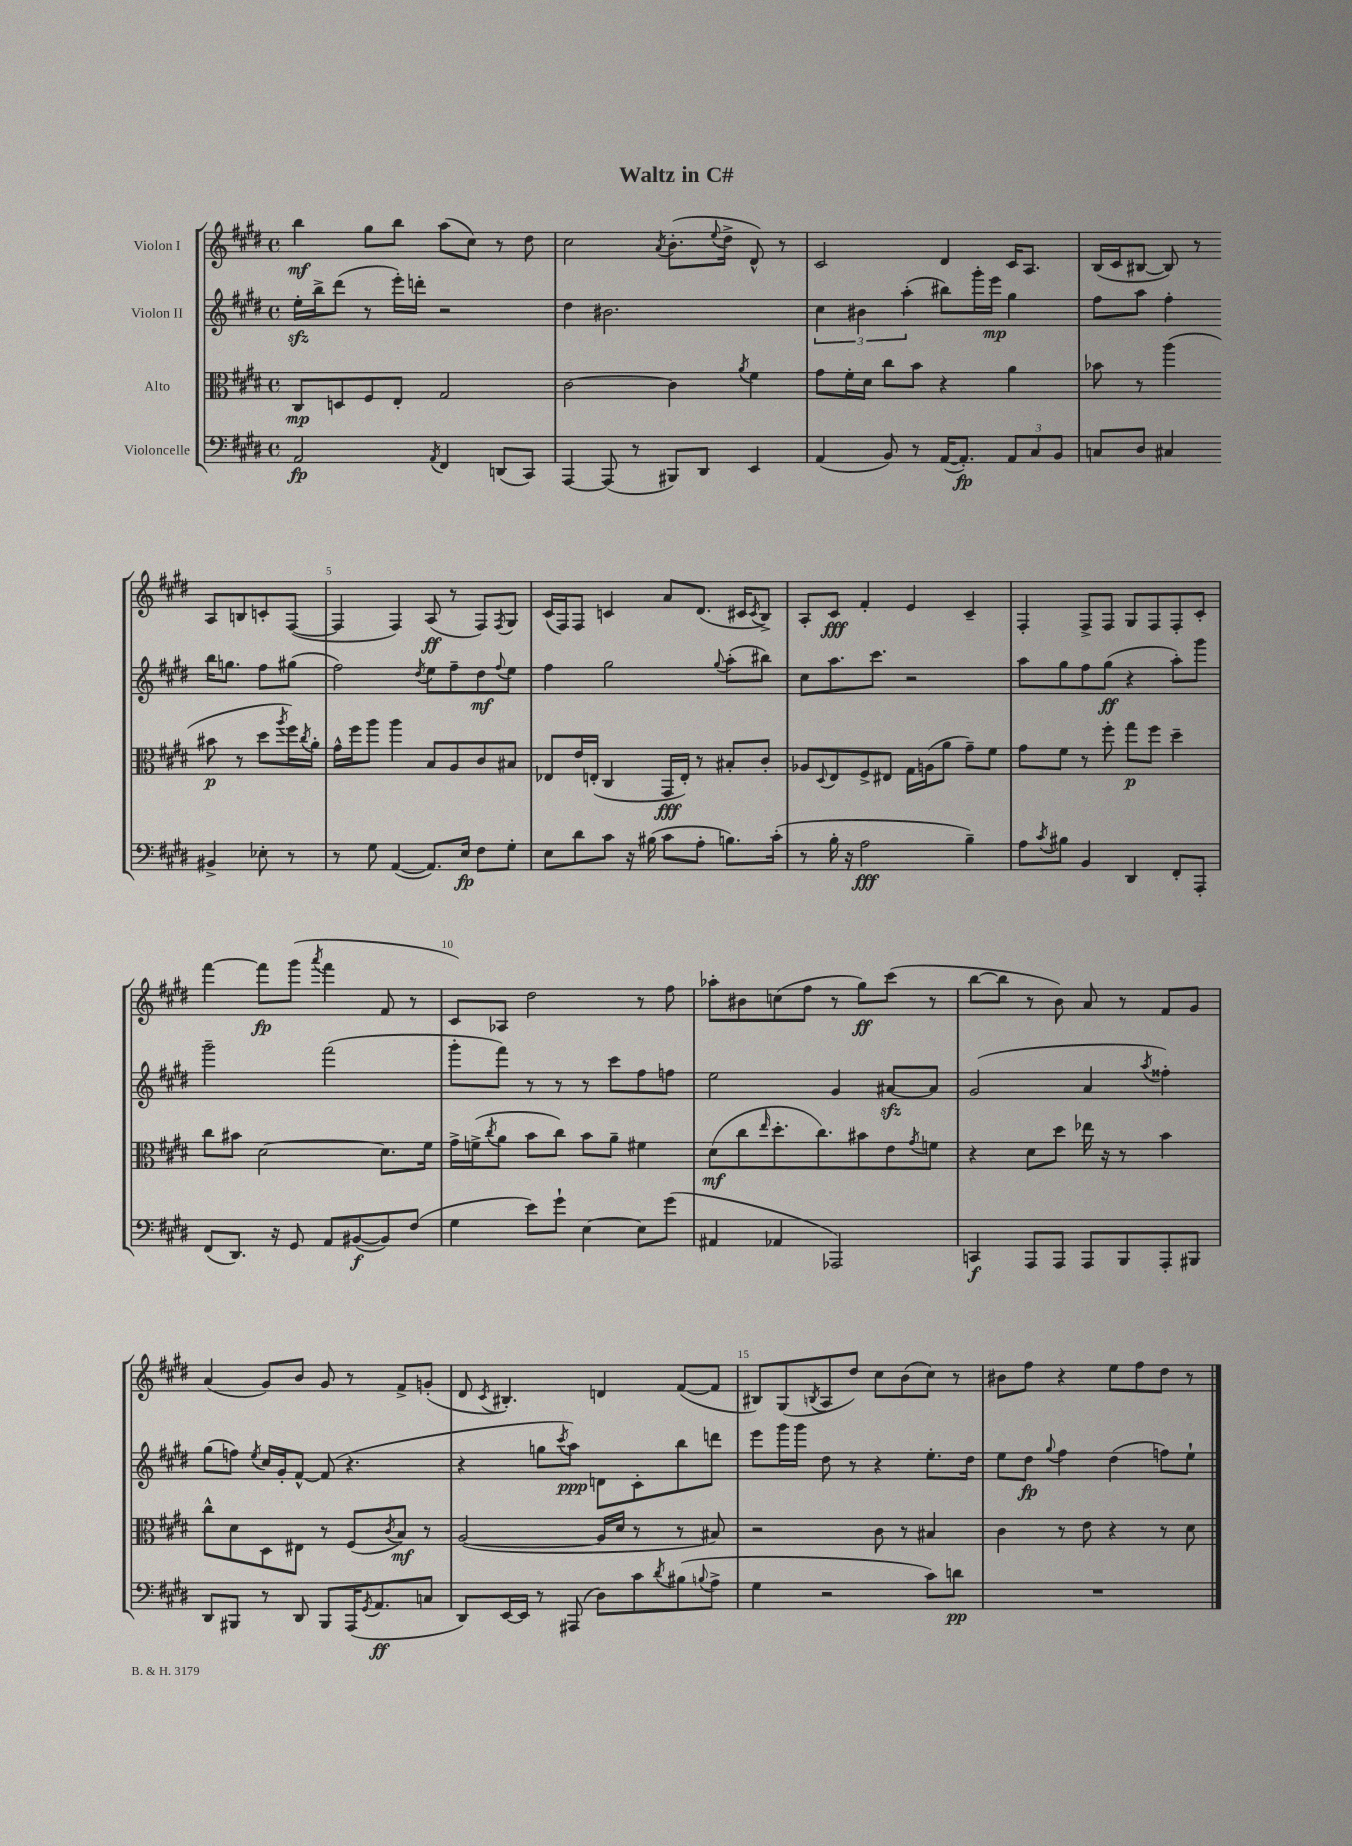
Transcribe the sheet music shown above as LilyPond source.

\header { title = "Waltz in C#" }
<<
\new StaffGroup <<
\new Staff = "s0" \with { instrumentName = "Violon I" } {
    \clef treble \key e \major \defaultTimeSignature \time 4/4
    b''4\mf gis''8 b''8 a''8( cis''8) r8 dis''8 |
    cis''2 \acciaccatura { a'8 } b'8.-.( \appoggiatura { e''8 } dis''16-> dis'8-^) r8 |
    cis'2 dis'4 cis'16 a8. |
    b16( cis'16 bis8~ bis8) r8 a8 b8 c'8-. fis8~( |
    fis4 fis4) a8\ff( r8 fis8) \acciaccatura { fis8 } gis8 |
    cis'16( fis16) fis8 c'4 a'8 dis'8.( cis'16 \acciaccatura { cis'8 } b8->) |
    a8-. cis'8\fff fis'4-. e'4 cis'4-- |
    fis4-. fis8-> fis8 gis8 fis8 fis8-. cis'8-. |
    fis'''4~ fis'''8\fp gis'''8( \acciaccatura { a'''8 } fis'''4 fis'8 r8 |
    cis'8) aes8 dis''2 r8 fis''8 |
    aes''8-. bis'8 c''8( fis''8 r8 gis''8\ff) cis'''8( r8 |
    b''8~ b''8 r8 b'8) a'8 r8 fis'8 gis'8 |
    a'4( gis'8) b'8 gis'8 r8 fis'8-> g'8-.( |
    dis'8 \acciaccatura { cis'8 } bis4.-.) d'4 fis'8~( fis'8 |
    bis8) gis8( \acciaccatura { b8 } a8 dis''8) cis''8 b'8( cis''8) r8 |
    bis'8 fis''8 r4 e''8 fis''8 dis''8 r8 \bar "|." |
}
\new Staff = "s1" \with { instrumentName = "Violon II" } {
    \clef treble \key e \major \defaultTimeSignature \time 4/4
    e''16-.\sfz b''16-> dis'''8( r8 e'''16-.) d'''16-. r2 |
    dis''4 bis'2. |
    \tuplet 3/2 { cis''4 bis'4 a''4-.( } bis''8) gis'''16-. e'''16\mp gis''4 |
    fis''8 a''8 fis''4-. b''16 g''8. fis''8 gis''8( |
    fis''2) \acciaccatura { dis''8 } e''8 fis''8-- dis''8\mf \appoggiatura { fis''8 } e''8 |
    fis''4 gis''2 \appoggiatura { gis''8 } a''8-.( bis''8) |
    cis''8 a''8. cis'''8. r2 |
    a''8 gis''8 fis''8 gis''8\ff( r4 a''8-.) gis'''8 |
    gis'''2-- fis'''2( |
    gis'''8-. fis'''8) r8 r8 r8 cis'''8 fis''8 f''8 |
    e''2 gis'4 ais'8~\sfz ais'8 |
    gis'2( a'4 \acciaccatura { a''8 } fisis''4-.) |
    gis''8( f''8) \acciaccatura { e''8 } cis''16 gis'16-. fis'8~-^ fis'8( r4. |
    r4 g''8 \acciaccatura { cis'''8 } a''8\ppp) d'8 cis'8-. b''8 d'''8 |
    e'''8 gis'''16 gis'''16 dis''8 r8 r4 e''8.-. dis''16 |
    e''8 dis''8\fp \appoggiatura { gis''8 } fis''4 dis''4( f''8) e''8-! \bar "|." |
}
\new Staff = "s2" \with { instrumentName = "Alto" } {
    \clef alto \key e \major \defaultTimeSignature \time 4/4
    cis8\mp d8 fis8 e8-. gis2 |
    cis'2~ cis'4 \acciaccatura { a'8 } fis'4 |
    gis'8 fis'16-. dis'16 cis''8 b'8 r4 a'4 |
    bes'8 r8 a''4( bis'8\p r8 dis''8 \acciaccatura { a''8 } fis''16) \acciaccatura { cis''8 } a'16-. |
    gis'16-^ fis''16 a''8 a''4 b8 a8 cis'8 bis8 |
    ees8 e'16 e16-.( cis4 gis,16\fff e16-.) r8 bis8-. cis'8-. |
    aes8 \appoggiatura { dis8 } e8 fis8-> eis8 gis16 a16( a'8 gis'8--) fis'8 |
    gis'8 fis'8 r8 fis''8-. gis''8\p fis''8 dis''4-- |
    cis''8 bis'8 dis'2~ dis'8. fis'16 |
    gis'16-> f'16->( \acciaccatura { cis''8 } a'8 b'8 cis''8) b'8 a'8-- fis'4 |
    dis'8\mf( cis''8 \grace { e''16 } dis''8.-. cis''8.) bis'8 e'8 \acciaccatura { gis'8 } f'8 |
    r4 dis'8 dis''8 ees''16 r16 r8 b'4 |
    cis''8-^ dis'8 dis8 eis8 r8 fis8( \acciaccatura { cis'8 } b8\mf) r8 |
    a2~( a16 dis'16 r8 r8 bis8) |
    r2 cis'8 r8 bis4 |
    cis'4 r8 e'8 r4 r8 dis'8 \bar "|." |
}
\new Staff = "s3" \with { instrumentName = "Violoncelle" } {
    \clef bass \key e \major \defaultTimeSignature \time 4/4
    a,2\fp \acciaccatura { a,8 } fis,4 d,8( cis,8) |
    a,,4~ a,,8( r8 bis,,8) dis,8 e,4 |
    a,4( b,8) r8 a,16~( a,8.-.\fp) \tuplet 3/2 { a,8 cis8 b,8 } |
    c8 dis8 cis4 bis,4-> ees8-. r8 |
    r8 gis8 a,4~( a,8.) e16\fp fis8 gis8-. |
    e8 dis'8 cis'8 r16 bis16( cis'8 a8-. b8.) cis'16-.( |
    r8 b16-. r16 a2\fff b4--) |
    a8 \acciaccatura { cis'8 } bis8 b,4 dis,4 fis,8-. a,,8-. |
    fis,8( dis,8.) r16 gis,8 a,8 bis,8~\f( bis,8) fis8( |
    gis4 e'8) gis'8-! e4~ e8 gis'8( |
    ais,4 aes,4 aes,,2) |
    c,4\f a,,8 a,,8 a,,8 b,,8 a,,8-. bis,,8 |
    dis,8 bis,,8 r8 dis,8 bis,,8 a,,16( \acciaccatura { gis,8 } a,8.\ff c8 |
    dis,8) e,16~ e,16 r8 ais,,8( dis8) cis'8 \acciaccatura { dis'8 } bis8( \appoggiatura { b8 } a8-> |
    gis4 r2 cis'8) d'8\pp |
    R1 \bar "|." |
}
>>
>>
\layout { \context { \Score \override BarNumber.break-visibility = ##(#f #t #t) barNumberVisibility = #(every-nth-bar-number-visible 5) } }
